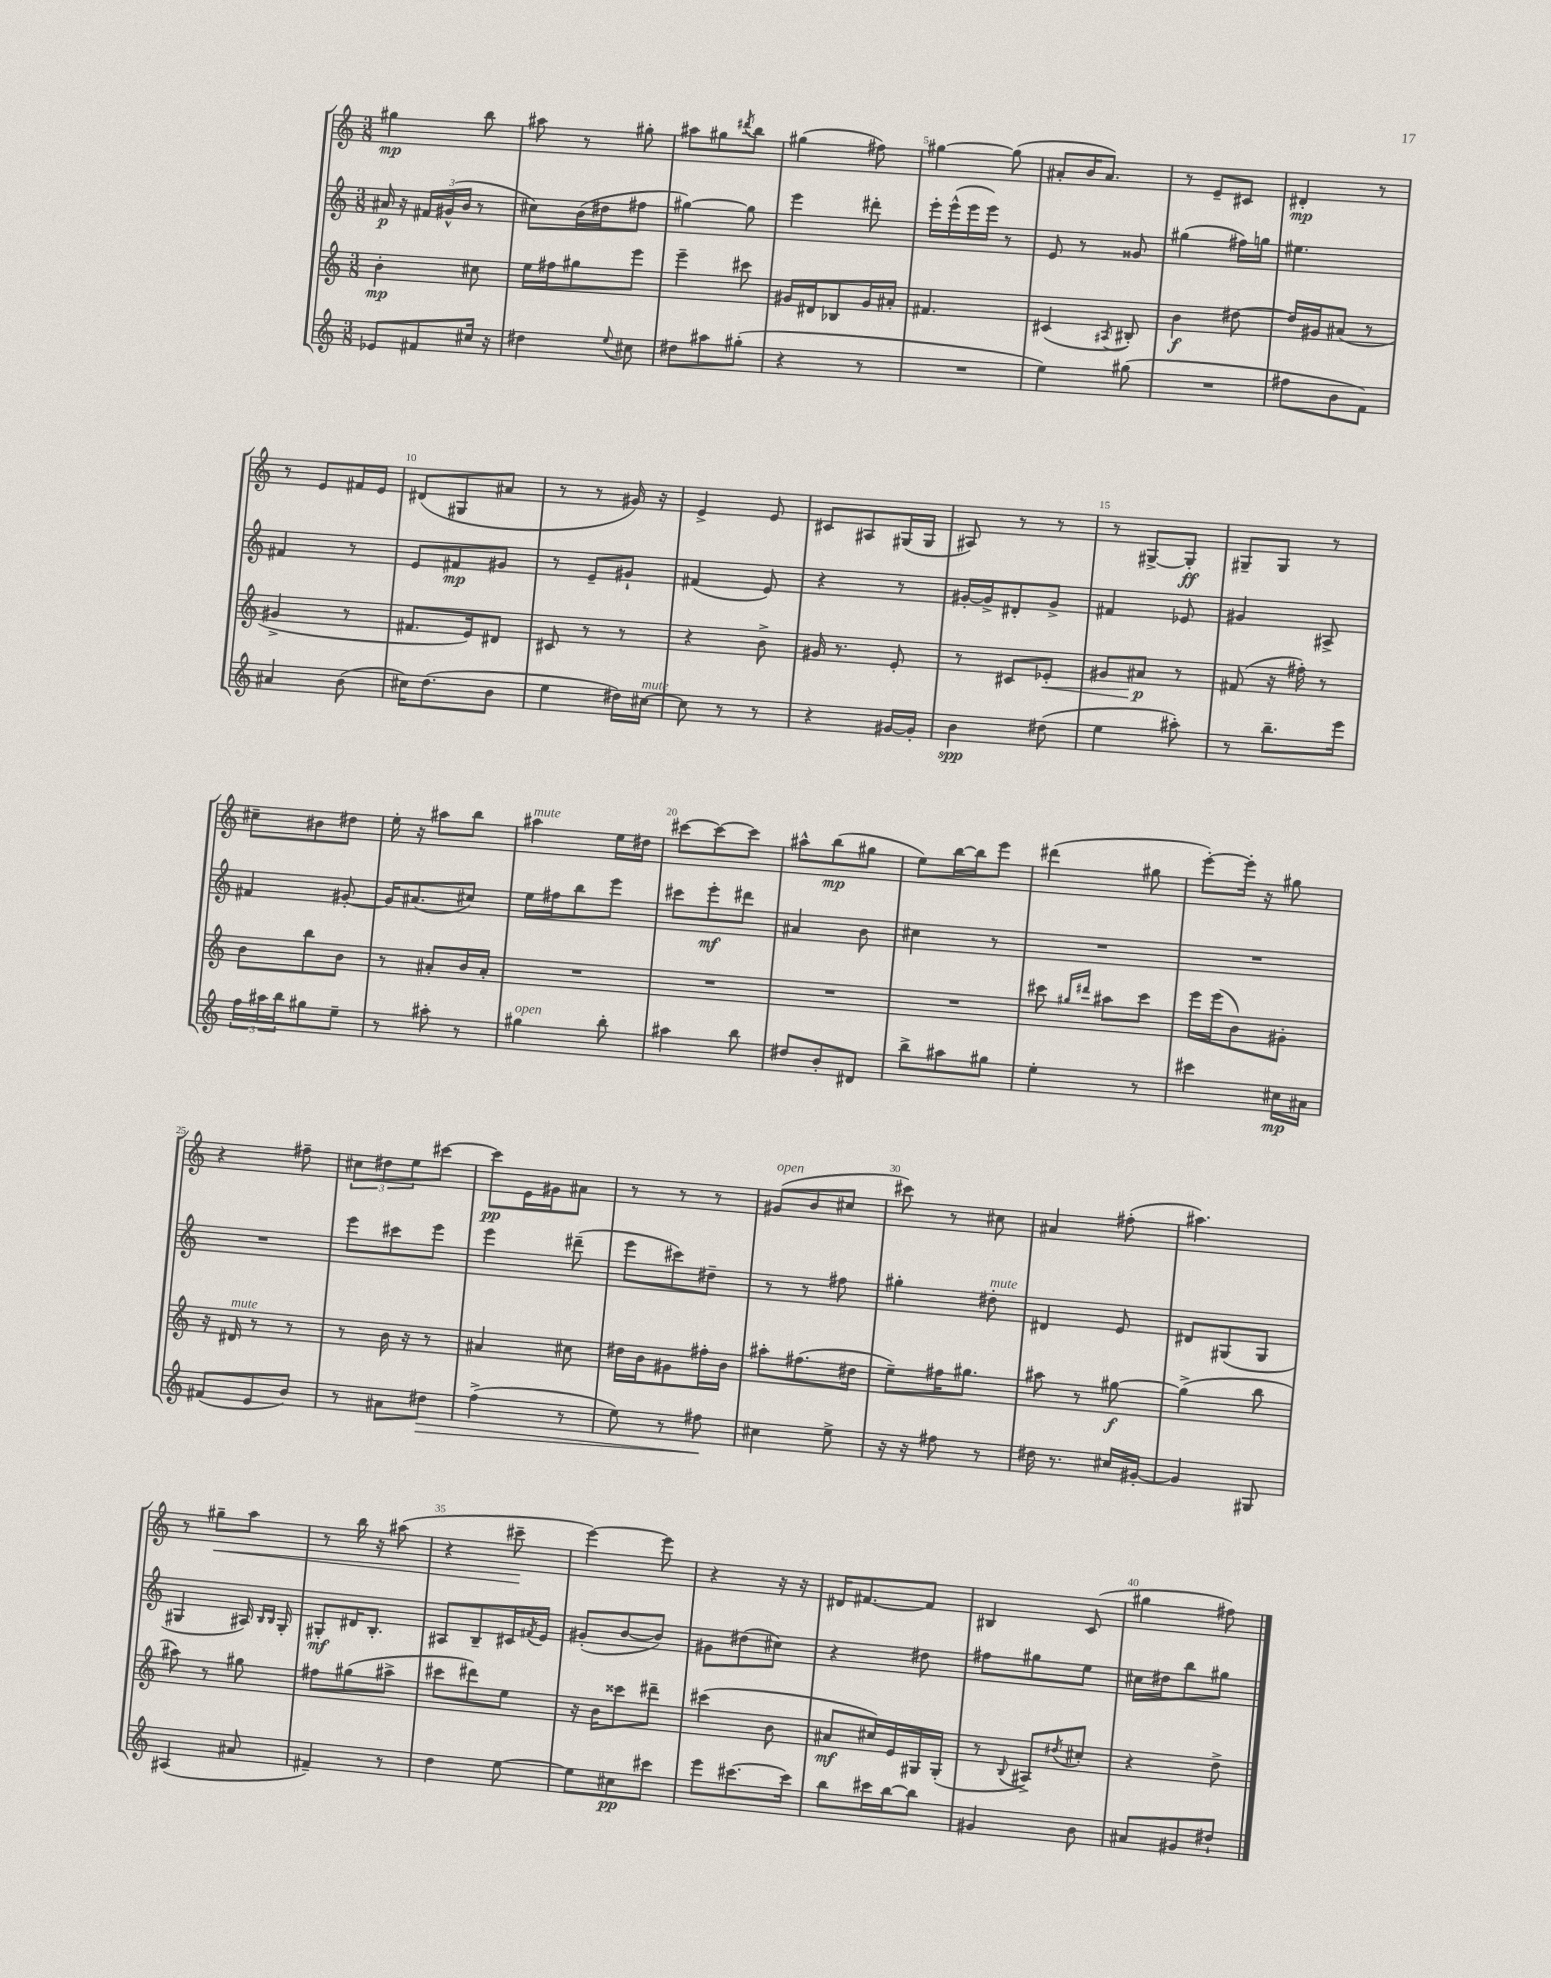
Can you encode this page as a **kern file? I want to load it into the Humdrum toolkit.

**kern	**kern	**kern	**kern
*staff4	*staff3	*staff2	*staff1
*clefG2	*clefG2	*clefG2	*clefG2
*k[]	*k[]	*k[]	*k[]
*M3/8	*M3/8	*M3/8	*M3/8
8e-/L	4b'\	16a#/	4gg#\
.	.	16r	.
8f#/	.	24f#/LL	.
.	.	(24g#^^/	.
.	.	24b/JJ	.
16cc#/Jk	8cc#\	8r	8bb\
16r	.	.	.
=	=	=	=
4dd#\	16ee\LL	8cc#\L)	8aa#\
.	16ff#\J	.	.
.	8gg#\	(16b\L	8r
.	.	16dd#\J	.
8qqee/	.	.	.
8cc#\	8eee\J	8ff#\J	8gg#'\
=	=	=	=
8dd#\L	4eee~\	[4gg#\)	8aa#\L
8aa#\	.	.	8gg#\
.	.	.	8qddd#/
(8gg#'\J	8ccc#\	8gg#\]	8bb\J
=	=	=	=
4r	16g#/LL	4eee\	(4gg#\
.	16d#/J	.	.
.	8B-/	.	.
8r	16g#/L	8ddd#'\	8ff#\)
.	16a#'/JJ	.	.
=	=	=	=
4.r	4.f#/	16eee'\LL	[4gg#\
.	.	(16eee^^\	.
.	.	16eee\	.
.	.	16eee\JJ)	.
.	.	8r	(8gg#\]
=	=	=	=
4ee\)	(4c#/	8e/	8a#'/L
.	.	8r	16b/K
.	.	.	8.a#/J)
.	8qA#/	.	.
(8gg#\	8B#'/)	8g##/	.
=	=	=	=
4.r	4b\	(4gg#\	8r
.	.	.	8e~/L
.	[8dd#\	16ff#\LL)	8c#/J
.	.	16gg\JJ	.
=	=	=	=
8ff#\L	16dd#/]LL	4.ee#\	4d#'/
.	16g#/J	.	.
8b\	(8a#/J	.	.
8f\J)	8r	.	8r
=	=	=	=
4a#/	4g#^/	4f#/	8r
.	.	.	8e/L
(8b\	8r	8r	16f#/L
.	.	.	16e/JJ
=	=	=	=
16cc#\LK)	8.f#/L	8e/L	(8d#/L
(8.dd\	.	.	.
.	.	8f#/	8G#/
.	16e/k)	.	.
8b\J	8d#/J	8g#/J	8a#/J
=	=	=	=
4ee\	8c#/	8r	8r
.	8r	8e~/L	8r
16dd#\LL)	8r	8g#`/J	16g#/)
[16cc#\JJ	.	.	16r
=	=	=	=
8cc#\]	4r	(4f#/	4e^/
8r	.	.	.
8r	8b^\	8e/)	8e/
=	=	=	=
4r	16g#/	4r	8c#/L
.	8.r	.	.
.	.	.	8A#/
[16g#/LL	8e'/	8r	(16G#/L
16g#'/]JJ	.	.	16G#/JJ
=	=	=	=
4b\	8r	[16g#'/LL	8A#/)
.	.	16g#^/]J	.
.	8c#/L	8d#'/	8r
(8dd#\	8e-'/J	8g#^/J	8r
=	=	=	=
4ee\	8g#/L	4f#/	8r
.	8a#/J	.	[8G#^/L
8aa#'\)	8r	8e-/	8G#'/]J
=	=	=	=
8r	(8f#/	4g#/	8G#~/L
8.bb~\L	16r	.	8G#/J
.	16ff#'\)	.	.
.	8r	8A#^/	8r
16eee\Jk	.	.	.
=	=	=	=
24ff\LL	8b\L	4f#/	8cc#~\L
24aa#\	.	.	.
24bb\J	.	.	.
8gg#\	8bb\	.	8b#\
8ee~\J	8b\J	[8g#'/	8dd#\J
=	=	=	=
8r	8r	16g#/]LK	16ee'\
.	.	(8.a#/	16r
8aa#'\	8a#'/L	.	8aa#\L
8r	16b/L	8cc#/J)	8bb\J
.	16a#'/JJ	.	.
=	=	=	=
4gg#\	4.r	16ee\LL	4aa#\
.	.	16ff#\J	.
.	.	8bb\	.
8bb'\	.	8eee\J	16ee\LL
.	.	.	16dd#\JJ
=	=	=	=
4aa#\	4.r	8ccc#\L	[8ccc#\L
.	.	8eee'\	8ccc#\_
8bb\	.	8ddd#\J	8ccc#\]J
=	=	=	=
8dd#/L	4.r	4a#/	8aa#^^\L
8b'/	.	.	(8bb\
8d#/J	.	8b\	8gg#\J
=	=	=	=
8bb^\L	4.r	4cc#\	8ee\L)
8aa#\	.	.	[16bb\L
.	.	.	16bb\]J
8gg#\J	.	8r	8eee\J
=	=	=	=
4ee'\	8ccc#\	4.r	(4ddd#\
.	16qqgg#/LL	.	.
.	16qqddd#/JJ	.	.
.	8aa#\L	.	.
8r	8ccc#\J	.	8gg#\
=	=	=	=
4ccc#\	16eee\LL	4.r	[8eee'\L)
.	(16eee\J	.	.
.	8b\)	.	16eee'\]Jk
.	.	.	16r
16cc#\LL	8g#'\J	.	8gg#\
16a#\JJ	.	.	.
=	=	=	=
(8f#/L	16r	4.r	4r
.	16d#/	.	.
8e/	8r	.	.
8b/J)	8r	.	8ff#~\
=	=	=	=
8r	8r	8eee\L	12cc#\L
.	.	.	12dd#\
8a#\L	16b\	8ccc#\	.
.	.	.	12ee\
.	16r	.	.
8dd#\J	8r	8eee\J	[8ccc#\J
=	=	=	=
(4ff^\	4a#/	4eee\	8ccc#\]L
.	.	.	16e\L
.	.	.	16g#\J
8r	8cc#\	(8ddd#~\	8a#\J
=	=	=	=
8ee\)	16dd#\LL	8eee\L	8r
.	16b\J	.	.
8r	8g#\	8ccc#\)	8r
8ff#\	16ff#'\L	8dd#~\J	8r
.	16b\JJ	.	.
=	=	=	=
4cc#\	8aa#'\L	8r	(8g#/L
.	(8.ff#\	8r	8b/
8ee^\	.	8ff#\	8cc#/J
.	16dd#\Jk	.	.
=	=	=	=
16r	8ee~\L)	4gg#'\	8ccc#\)
16r	.	.	.
8ff#\	16ff#\K	.	8r
.	8.gg#\J	.	.
8r	.	8dd#'\	8cc#\
=	=	=	=
16dd#\	8aa#\	4d#/	4a#/
8.r	.	.	.
.	8r	.	.
16cc#/LL	[8gg#\	8e/	(8ff#'\
[16g#'/JJ	.	.	.
=	=	=	=
4g#/]	(4gg#^\]	8d#/L	4.aa#\)
.	.	(8G#/	.
8G#/	8bb\	8G#/J	.
=	=	=	=
(4A#/	8aa#\)	4G#/	8r
.	8r	.	8gg#~\L
8a#/	8gg#\	16A#/)	8aa\J
.	.	16qqB/LL	.
.	.	16qqB/JJ	.
.	.	16G#'/	.
=	=	=	=
4f#~/)	8ff#\L	8G#'/L	8r
.	(8gg#\	16d#/K	16bb\
.	.	8.B'/J	16r
8r	8aa#^\J	.	(8aa#\
=	=	=	=
4dd\	8ccc#\L	8A#/L	4r
.	8ddd#\)	8B~/	.
[8ee\	8ee\J	16c#/L	8ccc#~\
.	.	8qf#/	.
.	.	16e/JJ	.
=	=	=	=
8ee\]L	16r	(8g#'/L	[4eee\)
.	16b\LK	.	.
8cc#\	8ccc##\	[8b/	.
8ccc#\J	8ddd#~\J	8b/]J)	8eee\]
=	=	=	=
8eee\L	(4ccc#\	8g#\L	4r
[8.ccc#\	.	(8dd#\	.
.	8b\	8cc#\J)	16r
16ccc#\]Jk	.	.	16r
=	=	=	=
8bb\L	8a#/L	4r	16d#/LK
.	.	.	[8.f#/
16ccc#\L	16cc#/L)	.	.
[16bb\J	16e/	.	.
8bb\]J	16G#/	8dd#\	8f#/]J
.	(16G#'/JJ	.	.
=	=	=	=
4g#/	8r	8ff#\L	4B#/
.	8qqB/	.	.
.	8A#^/L)	8gg#\	.
.	8qdd#/	.	.
8b\	8cc#'/J	8ee\J	(8c/
=	=	=	=
8a#/L	4r	16cc#\LL	4gg#\
.	.	16dd#\J	.
8g#/	.	8bb\	.
8dd#`/J	8dd^\	8gg#\J	8ff#\)
==	==	==	==
*-	*-	*-	*-
